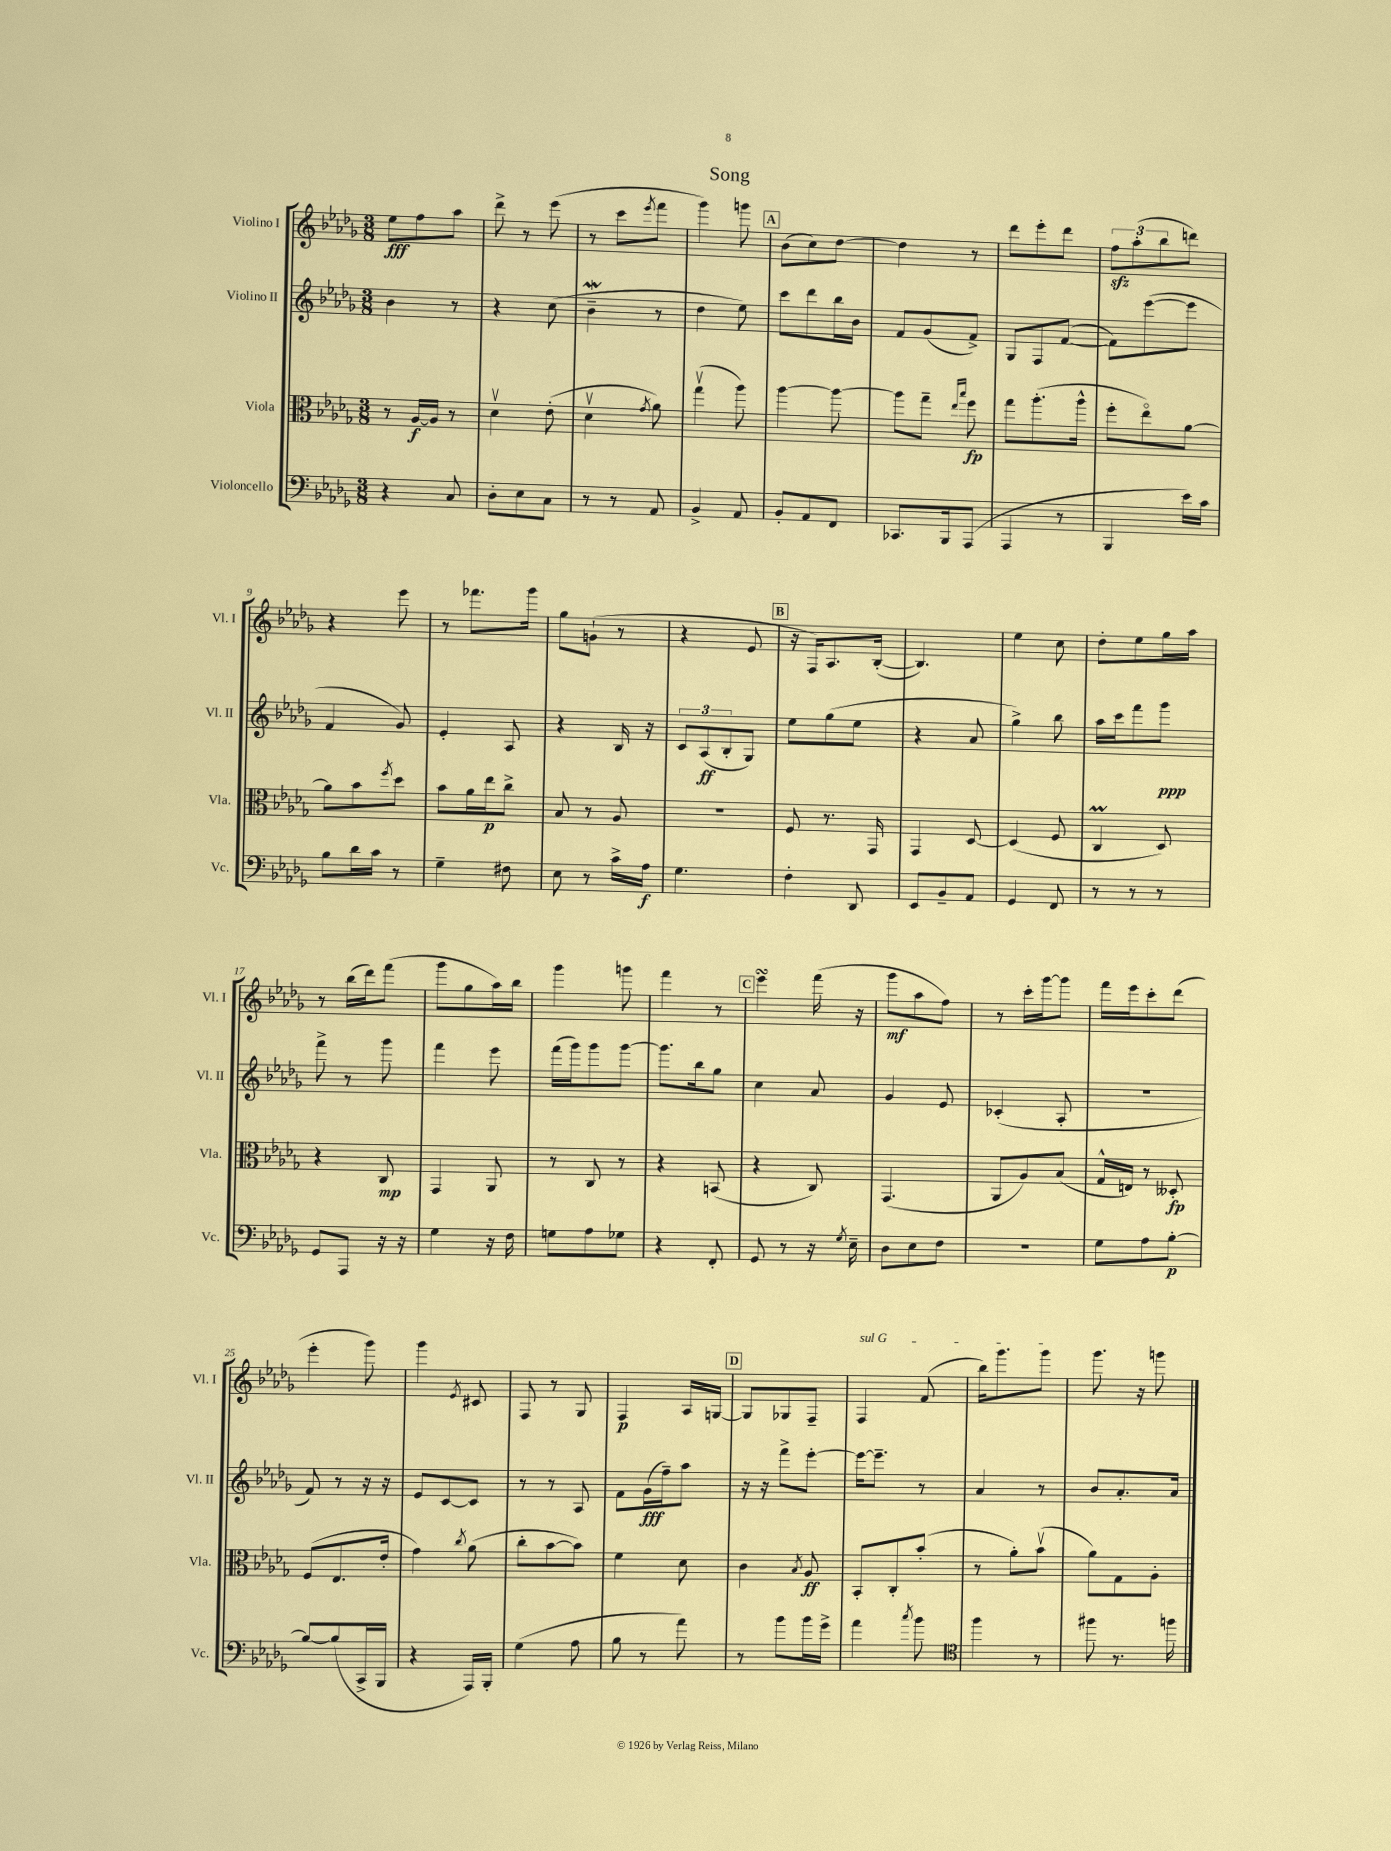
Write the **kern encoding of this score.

**kern	**dynam	**kern	**dynam	**kern	**dynam	**kern	**dynam
*part4	*part4	*part3	*part3	*part2	*part2	*part1	*part1
*staff4	*staff4	*staff3	*staff3	*staff2	*staff2	*staff1	*staff1
*I"Violoncello	*	*I"Viola	*	*I"Violino II	*	*I"Violino I	*
*I'Vc.	*	*I'Vla.	*	*I'Vl. II	*	*I'Vl. I	*
*clefF4	*	*clefC3	*	*clefG2	*	*clefG2	*
*k[b-e-a-d-g-]	*	*k[b-e-a-d-g-]	*	*k[b-e-a-d-g-]	*	*k[b-e-a-d-g-]	*
*M3/8	*	*M3/8	*	*M3/8	*	*M3/8	*
=1	=1	=1	=1	=1	=1	=1	=1
4r	.	8r	.	4b-\	.	8ee-\L	fff
.	.	[16A-/LL	f	.	.	8ff\	.
.	.	16A-/JJ]	.	.	.	.	.
8C/	.	8r	.	8r	.	8aa-\J	.
=2	=2	=2	=2	=2	=2	=2	=2
8D-'\L	.	4d-v\	.	4r	.	8ddd-^\	.
8E-\	.	.	.	.	.	8r	.
8C\J	.	(8e-'\	.	(8cc\	.	(8eee-\	.
=3	=3	=3	=3	=3	=3	=3	=3
8r	.	4d-v\	.	4b-W~\	.	8r	.
8r	.	.	.	.	.	8ccc\L	.
.	.	8qg-/	.	.	.	8qeee-/	.
8AA-/	.	8a-\)	.	8r	.	8fff\J	.
=4	=4	=4	=4	=4	=4	=4	=4
4BB-^/	.	(4gg-v\	.	4dd-\	.	4ggg-\)	.
8AA-/	.	8aa-\)	.	8ee-\)	.	8gggn\	.
!!LO:REH:place=s1:t=A
=5	=5	=5	=5	=5	=5	=5	=5
8BB-'/L	.	[4aa-\	.	8ccc\L	.	(8b-\L	.
8AA-/	.	.	.	8ddd-\	.	8cc\)	.
8FF/J	.	8aa-\_	.	16bb-\L	.	[8dd-\J	.
.	.	.	.	16b-\JJ	.	.	.
=6	=6	=6	=6	=6	=6	=6	=6
8.CC-X/L	.	8aa-\L]	.	8f/L	.	4dd-\]	.
.	.	8gg-~\J	.	(8g-/	.	.	.
16BBB-/k	.	.	.	.	.	.	.
.	.	16qqee-/LL	.	.	.	.	.
.	.	16qqbb-/JJ	.	.	.	.	.
(8AAA-/J	.	8ff\	fp	8f^/J)	.	8r	.
=7	=7	=7	=7	=7	=7	=7	=7
4AAA-/	.	8gg-\L	.	8G-/L	.	8ddd-\L	.
.	.	(8.aa-'\	.	8F/	.	8eee-'\	.
8r	.	.	.	([8f/J	.	8ddd-\J	.
.	.	16aa-^^\Jk	.	.	.	.	.
=8	=8	=8	=8	=8	=8	=8	=8
4BBB-/	.	8ff'\L	.	8f\L])	.	12ffzz\L	.
.	.	.	.	.	.	(12aa-'\	.
.	.	8ee-\)	.	([8eee-\	.	.	.
.	.	.	.	.	.	12bb-\	.
16e-\LL)	.	[8a-\J	.	8eee-\J]	.	8dddn\J)	.
16c\JJ	.	.	.	.	.	.	.
!!LO:LB:g=z
=9	=9	=9	=9	=9	=9	=9	=9
8B-\L	.	8a-\L]	.	4f/	.	4r	.
16d-\L	.	8b-\	.	.	.	.	.
16c\JJ	.	.	.	.	.	.	.
.	.	8qff/	.	.	.	.	.
8r	.	8dd-\J	.	8g-/)	.	8eee-\	.
=10	=10	=10	=10	=10	=10	=10	=10
4G-~\	.	8b-\L	.	4e-'/	.	8r	.
.	.	16a-\L	.	.	.	8.fff-X\L	.
.	.	16ee-\J	p	.	.	.	.
8F#X\	.	8cc^\J	.	8A-/	.	.	.
.	.	.	.	.	.	16ggg-\Jk	.
=11	=11	=11	=11	=11	=11	=11	=11
8E-\	.	8B-/	.	4r	.	8gg-\L	.
8r	.	8r	.	.	.	(8gn`\J	.
16c^\LL	.	8A-/	.	16B-/	.	8r	.
16A-\JJ	f	.	.	16r	.	.	.
=12	=12	=12	=12	=12	=12	=12	=12
4.G-\	.	4.r	.	12c/L	.	4r	.
.	.	.	.	(12A-/	ff	.	.
.	.	.	.	12B-'/	.	.	.
.	.	.	.	8G-/J)	.	8e-/	.
!!LO:REH:place=s1:t=B
=13	=13	=13	=13	=13	=13	=13	=13
4F'\	.	8F/	.	8ee-\L	.	16r	.
.	.	.	.	.	.	16F/KL)	.
.	.	8.r	.	(8gg-\	.	8.A-/	.
8DD-/	.	.	.	8ee-\J	.	.	.
.	.	16GG-/	.	.	.	([16B-'/Jk	.
=14	=14	=14	=14	=14	=14	=14	=14
8EE-/L	.	4GG-/	.	4r	.	4.B-/])	.
8BB-~/	.	.	.	.	.	.	.
8AA-/J	.	[8D-/	.	8a-/	.	.	.
=15	=15	=15	=15	=15	=15	=15	=15
4GG-/	.	(4D-/]	.	4gg-^\)	.	4ee-\	.
8FF/	.	8F/	.	8bb-\	.	8cc\	.
=16	=16	=16	=16	=16	=16	=16	=16
8r	.	4Cm/	.	16aa-\LL	.	8dd-'\L	.
.	.	.	.	16ccc\J	.	.	.
8r	.	.	.	8fff\	.	8ee-\	.
8r	.	8D-/)	.	8ggg-\J	ppp	16gg-\L	.
.	.	.	.	.	.	16aa-\JJ	.
!!LO:LB:g=z
=17	=17	=17	=17	=17	=17	=17	=17
8GG-/L	.	4r	.	8fff^\	.	8r	.
8AAA-/J	.	.	.	8r	.	(16bb-\LL	.
.	.	.	.	.	.	16ddd-\J)	.
16r	.	8C/	mp	8ggg-\	.	(8fff\J	.
16r	.	.	.	.	.	.	.
=18	=18	=18	=18	=18	=18	=18	=18
4G-\	.	4GG-/	.	4fff\	.	8ggg-\L	.
.	.	.	.	.	.	8gg-\	.
16r	.	8AA-/	.	8eee-\	.	16aa-\L)	.
16F\	.	.	.	.	.	16bb-\JJ	.
=19	=19	=19	=19	=19	=19	=19	=19
8Gn\L	.	8r	.	(16fff\LL	.	4ggg-\	.
.	.	.	.	16ggg-\J)	.	.	.
8A-\	.	8C/	.	8ggg-\	.	.	.
8G-X\J	.	8r	.	[8ggg-\J	.	8gggn\	.
=20	=20	=20	=20	=20	=20	=20	=20
4r	.	4r	.	8.ggg-\L]	.	4fff\	.
.	.	.	.	16bb-\k	.	.	.
8FF'/	.	(8BBn/	.	8gg-\J	.	8r	.
!!LO:REH:place=s1:t=C
=21	=21	=21	=21	=21	=21	=21	=21
8GG-/	.	4r	.	4cc\	.	4eee-sSSS\	.
8r	.	.	.	.	.	.	.
16r	.	8C/)	.	8a-/	.	(16fff\	.
8qG-/	.	.	.	.	.	.	.
16E-~\	.	.	.	.	.	16r	.
=22	=22	=22	=22	=22	=22	=22	=22
8D-\L	.	(4.GG-/	.	4g-/	.	8ggg-\L	mf
8E-\	.	.	.	.	.	8aa-\	.
8F\J	.	.	.	8e-/	.	8ff\J)	.
=23	=23	=23	=23	=23	=23	=23	=23
4.r	.	8AA-/L	.	(4c-X'/	.	8r	.
.	.	8A-/)	.	.	.	16ccc'\LL	.
.	.	.	.	.	.	[16ggg-\J	.
.	.	(8B-/J	.	8A-'/	.	8ggg-\J]	.
=24	=24	=24	=24	=24	=24	=24	=24
8G-\L	.	16G-^^/LL	.	4.r	.	16fff\LL	.
.	.	16En/JJ)	.	.	.	16eee-\J	.
8A-\	.	8r	.	.	.	8ccc'\	.
[8B-'\J	p	8D--X'/	fp	.	.	(8ddd-\J	.
!!LO:LB:g=z
=25	=25	=25	=25	=25	=25	=25	=25
8B-/L_	.	(8F/L	.	8f/)	.	4eee-'\	.
(8B-/]	.	8.E-/	.	8r	.	.	.
16CC^/L	.	.	.	16r	.	8ggg-\)	.
16BBB-/JJ	.	16e-'/Jk	.	16r	.	.	.
=26	=26	=26	=26	=26	=26	=26	=26
4r	.	4g-\)	.	8e-/L	.	4ggg-\	.
.	.	.	.	[8c/	.	.	.
.	.	8qcc/	.	.	.	8qe-/	.
16AAA-/LL)	.	(8a-\	.	8c/J]	.	8c#X/	.
16BBB-'/JJ	.	.	.	.	.	.	.
=27	=27	=27	=27	=27	=27	=27	=27
(4G-\	.	8cc'\L	.	8r	.	8F/	.
.	.	[8b-\	.	8r	.	8r	.
8A-\	.	8b-\J])	.	8A-/	.	8G-/	.
=28	=28	=28	=28	=28	=28	=28	=28
8B-\	.	4f\	.	8f\L	.	4F/	p
8r	.	.	.	(16g-\L	fff	.	.
.	.	.	.	16ff~\J)	.	.	.
8a-\)	.	8d-\	.	8aa-\J	.	16A-/LL	.
.	.	.	.	.	.	[16Gn/JJ	.
!!LO:REH:place=s1:t=D
=29	=29	=29	=29	=29	=29	=29	=29
8r	.	4c\	.	16r	.	8G/L]	.
.	.	.	.	16r	.	.	.
8b-\L	.	.	.	8fff^\L	.	8G-X/	.
.	.	8qB-/	.	.	.	.	.
16b-\L	.	8A-/	ff	[8eee-'\J	.	8F~/J	.
16g-^\JJ	.	.	.	.	.	.	.
=30	=30	=30	=30	=30	=30	=30	=30
!	!	!	!	!	!	!LO:TX:a:i:t=sul G	!
4a-\	.	8BB-'/L	.	16eee-\KL_	.	4F/	.
.	.	.	.	8.eee-~\J]	.	.	.
.	.	8C'/	.	.	.	.	.
8qcc/	.	.	.	.	.	.	.
8b-\	.	(8b-'/J	.	8r	.	(8f/	.
=31	=31	=31	=31	=31	=31	=31	=31
*clefC4	*	*	*	*	*	*	*
4ff\	.	8r	.	4a-/	.	16bb-\KL)	.
.	.	.	.	.	.	8.ggg-\	.
.	.	8a-'\L)	.	.	.	.	.
8r	.	(8b-v\J	.	8r	.	8ggg-\J	.
=32	=32	=32	=32	=32	=32	=32	=32
8ff#X\	.	8a-\L)	.	8b-/L	.	8.ggg-\	.
8.r	.	8G-\	.	8.a-'/	.	.	.
.	.	.	.	.	.	16r	.
.	.	8A-'\J	.	.	.	8gggn\	.
16ffn\	.	.	.	16a-/Jk	.	.	.
==	==	==	==	==	==	==	==
*-	*-	*-	*-	*-	*-	*-	*-
